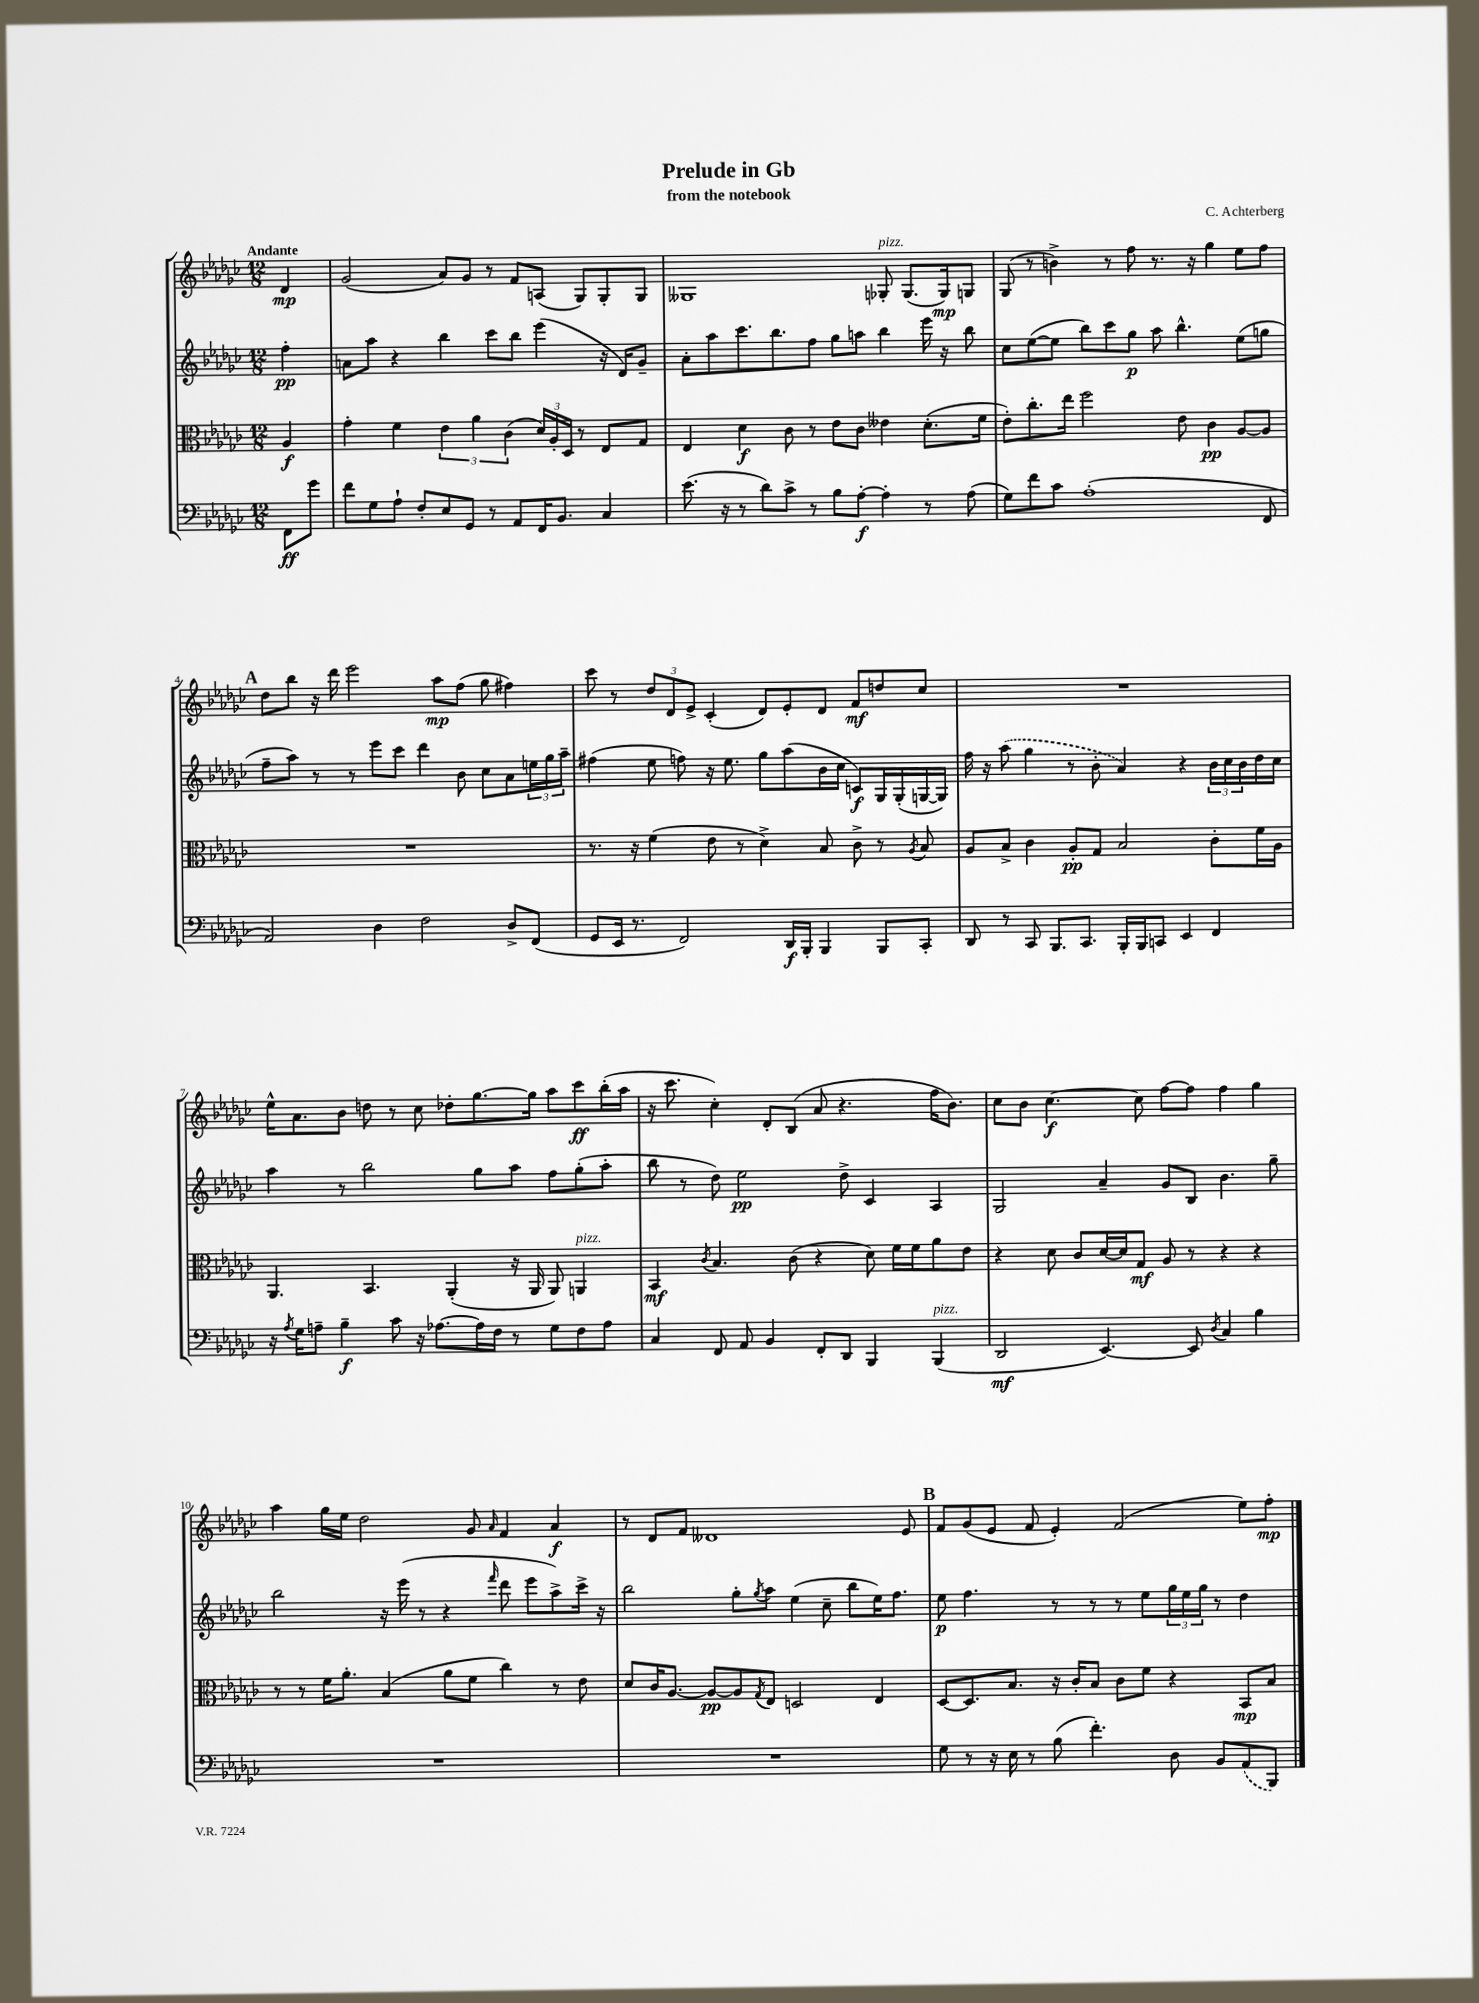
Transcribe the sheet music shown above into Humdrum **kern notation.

**kern	**dynam	**kern	**dynam	**kern	**dynam	**kern	**dynam
*part4	*part4	*part3	*part3	*part2	*part2	*part1	*part1
*staff4	*staff4	*staff3	*staff3	*staff2	*staff2	*staff1	*staff1
*clefF4	*	*clefC3	*	*clefG2	*	*clefG2	*
*k[b-e-a-d-g-c-]	*	*k[b-e-a-d-g-c-]	*	*k[b-e-a-d-g-c-]	*	*k[b-e-a-d-g-c-]	*
*M12/8	*	*M12/8	*	*M12/8	*	*M12/8	*
=	=	=	=	=	=	=	=
!	!	!	!	!	!	!LO:TX:a:B:t=Andante	!
8FF\L	ff	4A-/	f	4ff'\	pp	4d-/	mp
8g-\J	.	.	.	.	.	.	.
=1	=1	=1	=1	=1	=1	=1	=1
8f\L	.	4g-'\	.	8an\L	.	(2g-/	.
8G-\	.	.	.	8aa-\J	.	.	.
8A-`\J	.	4f\	.	4r	.	.	.
8F'/L	.	.	.	.	.	.	.
8E-/	.	6e-\	.	4bb-\	.	8a-/L)	.
8GG-/J	.	.	.	.	.	8g-/J	.
.	.	6a-\	.	.	.	.	.
8r	.	.	.	8ccc-\L	.	8r	.
.	.	(6c-\	.	.	.	.	.
8AA-/L	.	.	.	8bb-\J	.	8f/L	.
16FF/K	.	24d-/LL)	.	(4eee-\	.	(8An/J	.
.	.	24A-'/	.	.	.	.	.
8.BB-/J	.	.	.	.	.	.	.
.	.	24D-/JJ	.	.	.	.	.
.	.	8r	.	.	.	8G-/L)	.
4C-/	.	8E-/L	.	16r	.	8G-'/	.
.	.	.	.	16d-/KL)	.	.	.
.	.	8G-/J	.	8g-~/J	.	8G-/J	.
=2	=2	=2	=2	=2	=2	=2	=2
(8.e-\	.	4E-/	.	8a-'\L	.	1G--X	.
.	.	.	.	8aa-\	.	.	.
16r	.	.	.	.	.	.	.
8r	.	4d-\	f	8.ccc-\	.	.	.
8d-\L)	.	.	.	.	.	.	.
.	.	.	.	8.bb-\	.	.	.
8c-^\J	.	8c-\	.	.	.	.	.
8r	.	8r	.	8ff\J	.	.	.
8B-\L	.	8e-\L	.	8gg-\L	.	.	.
[8A-'\J	f	8c-\J	.	8aan\J	.	.	.
!	!	!	!	!	!	!LO:TX:a:i:t=pizz.	!
4A-'\]	.	4e--X\	.	4bb-\	.	8G-X'/	.
.	.	.	.	.	.	(8.G-/L	.
8r	.	(8.d-'\L	.	16eee-\	.	.	.
.	.	.	.	16r	.	16G-/k)	mp
(8A-\	.	.	.	8bb-\	.	8Gn/J	.
.	.	16f\Jk	.	.	.	.	.
=3	=3	=3	=3	=3	=3	=3	=3
8G-\L)	.	8e-'\L)	.	8cc-\L	.	(8G-/	.
8f\	.	8.cc-'\	.	([8ee-\	.	8r	.
8c-\J	.	.	.	8ee-\J]	.	4bn^\)	.
.	.	16ee-\Jk	.	.	.	.	.
(1A-'	.	2ff\	.	8bb-\L)	.	.	.
.	.	.	.	8ccc-\	.	8r	.
.	.	.	.	8gg-\J	p	8ff\	.
.	.	.	.	8aa-\	.	8.r	.
.	.	8e-\	.	4.bb-^^\	.	.	.
.	.	.	.	.	.	16r	.
.	.	4c-\	pp	.	.	4gg-\	.
.	.	[8A-/L	.	(8ee-\L	.	8ee-\L	.
8FF/	.	8A-/J]	.	8ggn\J	.	8ff\J	.
!!LO:LB:g=z
!!LO:REH:place=s1:t=A
=4	=4	=4	=4	=4	=4	=4	=4
2AA-/)	.	1.r	.	8ff~\L	.	8dd-\L	.
.	.	.	.	8aa-\J)	.	8bb-\J	.
.	.	.	.	8r	.	16r	.
.	.	.	.	.	.	16ddd-\	.
.	.	.	.	8r	.	2eee-\	.
4D-\	.	.	.	8eee-\L	.	.	.
.	.	.	.	8ccc-\J	.	.	.
2F\	.	.	.	4ddd-\	.	.	.
.	.	.	.	.	.	8aa-\L	mp
.	.	.	.	8b-\	.	(8ff\J	.
.	.	.	.	8cc-\L	.	8gg-\	.
8D-^/L	.	.	.	8a-\	.	4ff#X\)	.
(8FF/J	.	.	.	24een\L	.	.	.
.	.	.	.	24gg-\	.	.	.
.	.	.	.	24aa-~\JJ	.	.	.
=5	=5	=5	=5	=5	=5	=5	=5
8GG-/L	.	8.r	.	(4ff#X\	.	8ccc-\	.
16EE-/Jk	.	.	.	.	.	8r	.
8.r	.	16r	.	.	.	.	.
.	.	(4f\	.	8ee-\	.	12dd-/L	.
.	.	.	.	.	.	12d-/	.
2FF/)	.	.	.	8ffn\)	.	.	.
.	.	.	.	.	.	12e-^/J	.
.	.	8e-\	.	16r	.	(4c-'/	.
.	.	.	.	8.ee-\	.	.	.
.	.	8r	.	.	.	.	.
.	.	4d-^\)	.	8gg-\L	.	8d-/L)	.
16DD-/LL	f	.	.	(8aa-\	.	8e-'/	.
16BBB-'/JJ	.	.	.	.	.	.	.
4BBB-/	.	8B-/	.	16b-\L	.	8d-/J	.
.	.	.	.	16cc-\JJ	.	.	.
.	.	8c-^\	.	8cn/L)	f	8f/L	mf
8BBB-/L	.	8r	.	16G-/L	.	8ddn/	.
.	.	.	.	(16G-'/	.	.	.
.	.	8qA-/	.	.	.	.	.
8CC-'/J	.	8B-/	.	[16Gn/	.	8cc-/J	.
.	.	.	.	16G/JJ])	.	.	.
=6	=6	=6	=6	=6	=6	=6	=6
8DD-/	.	8A-/L	.	16ff\	.	1.r	.
.	.	.	.	16r	.	.	.
8r	.	8B-^/J	.	(8aa-\	.	.	.
8CC-/	.	4c-\	.	4gg-\	.	.	.
8.BBB-/L	.	.	.	.	.	.	.
.	.	8A-'/L	pp	8r	.	.	.
8.CC-/J	.	.	.	.	.	.	.
.	.	8G-/J	.	8b-'\	.	.	.
16BBB-'/LL	.	2B-/	.	4a-/)	.	.	.
16BBB-/J	.	.	.	.	.	.	.
8CCn/J	.	.	.	.	.	.	.
4EE-/	.	.	.	4r	.	.	.
4FF/	.	8c-'\L	.	24b-\LL	.	.	.
.	.	.	.	24cc-\	.	.	.
.	.	.	.	24b-\	.	.	.
.	.	16f\L	.	16dd-\	.	.	.
.	.	16A-\JJ	.	16cc-\JJ	.	.	.
!!LO:LB:g=z
=7	=7	=7	=7	=7	=7	=7	=7
16r	.	4.AA-/	.	4aa-\	.	16ee-^^\KL	.
8qA-/	.	.	.	.	.	.	.
16G-\KL	.	.	.	.	.	8.a-\	.
8An~\J	.	.	.	.	.	.	.
4B-~\	f	.	.	8r	.	8b-\J	.
.	.	4.BB-/	.	2bb-\	.	8ddn\	.
8c-\	.	.	.	.	.	8r	.
16r	.	.	.	.	.	8cc-\	.
[8.A-X\L	.	.	.	.	.	.	.
.	.	(4AA-'/	.	.	.	8dd-X'\L	.
16A-\L]	.	.	.	8gg-\L	.	[8.gg-\	.
16F\JJ	.	.	.	.	.	.	.
8r	.	16r	.	8aa-\J	.	.	.
.	.	16AA-/	.	.	.	16gg-\Jk]	.
8G-\L	.	8AA-/)	.	8ff\L	.	8aa-\L	.
!	!	!LO:TX:a:i:t=pizz.	!	!	!	!	!
8F\	.	4AAn/	.	(8gg-'\	.	8ccc-\	ff
8A-\J	.	.	.	8aa-'\J	.	(16bb-'\L	.
.	.	.	.	.	.	16aa-\JJ	.
=8	=8	=8	=8	=8	=8	=8	=8
4C-/	.	4BB-/	mf	8bb-\	.	16r	.
.	.	.	.	.	.	8.ccc-\	.
.	.	.	.	8r	.	.	.
.	.	8qc-/	.	.	.	.	.
8FF/	.	4.B-/	.	8dd-\)	.	4cc-'\)	.
8AA-/	.	.	.	2ee-\	pp	.	.
4BB-/	.	.	.	.	.	8d-'/L	.
.	.	(8c-\	.	.	.	(8B-/J	.
8FF'/L	.	4r	.	.	.	8a-/	.
8DD-/J	.	.	.	8dd-^\	.	4.r	.
4BBB-/	.	8d-\)	.	4c-/	.	.	.
.	.	16f\LL	.	.	.	.	.
.	.	16f\J	.	.	.	.	.
!LO:TX:a:i:t=pizz.	!	!	!	!	!	!	!
(4BBB-/	.	8a-\	.	4A-/	.	16ff\KL	.
.	.	.	.	.	.	8.b-\J)	.
.	.	8e-\J	.	.	.	.	.
=9	=9	=9	=9	=9	=9	=9	=9
2DD-/	mf	4r	.	2G-/	.	8cc-\L	.
.	.	.	.	.	.	8b-\J	.
.	.	8d-\	.	.	.	[4.cc-\	f
.	.	8c-/L	.	.	.	.	.
[4.EE-/)	.	[16d-/L	.	4a-~/	.	.	.
.	.	16d-/J]	.	.	.	.	.
.	.	8G-/J	mf	.	.	8cc-\]	.
.	.	8A-/	.	8g-/L	.	[8ff\L	.
8EE-/]	.	8r	.	8B-/J	.	8ff\J]	.
8qD-/	.	.	.	.	.	.	.
4C-/	.	4r	.	4.b-\	.	4ff\	.
4B-\	.	4r	.	.	.	4gg-\	.
.	.	.	.	8gg-~\	.	.	.
!!LO:LB:g=z
=10	=10	=10	=10	=10	=10	=10	=10
1.r	.	8r	.	2bb-\	.	4aa-\	.
.	.	8r	.	.	.	.	.
.	.	16f\KL	.	.	.	16gg-\LL	.
.	.	8.a-'\J	.	.	.	16ee-\JJ	.
.	.	.	.	.	.	2dd-\	.
.	.	(4B-/	.	16r	.	.	.
.	.	.	.	(16eee-\	.	.	.
.	.	.	.	8r	.	.	.
.	.	8a-\L	.	4r	.	.	.
.	.	8f\J	.	.	.	8g-/	.
.	.	.	.	16qqfff/	.	16qqa-/	.
.	.	4cc-\)	.	8ddd-\	.	4f/	.
.	.	.	.	8eee-\L	.	.	.
.	.	8r	.	8aa-^\)	.	4a-/	f
.	.	8e-\	.	16ccc-^\Jk	.	.	.
.	.	.	.	16r	.	.	.
=11	=11	=11	=11	=11	=11	=11	=11
1.r	.	8d-/L	.	2bb-\	.	8r	.
.	.	16c-/K	.	.	.	8d-/L	.
.	.	[8.A-/J	.	.	.	.	.
.	.	.	.	.	.	8f/J	.
.	.	8A-/L_	pp	.	.	1d--X	.
.	.	8A-/]	.	8gg-'\L	.	.	.
.	.	8qG-/	.	8qgg-/	.	.	.
.	.	8E-/J	.	8aa-\J	.	.	.
.	.	2Dn/	.	(4ee-\	.	.	.
.	.	.	.	8cc-~\	.	.	.
.	.	.	.	8bb-\L	.	.	.
.	.	4E-/	.	16ee-\K)	.	.	.
.	.	.	.	8.ff\J	.	.	.
.	.	.	.	.	.	8e-/	.
!!LO:REH:place=s1:t=B
=12	=12	=12	=12	=12	=12	=12	=12
8G-\	.	[8D-/L	.	8ee-\	p	8f/L	.
8r	.	8.D-/]	.	4.ff\	.	(8g-/	.
16r	.	.	.	.	.	8e-/J	.
16E-\	.	8.B-/J	.	.	.	.	.
8r	.	.	.	.	.	8f/	.
(8B-\	.	16r	.	8r	.	4e-'/)	.
.	.	16c-'/KL	.	.	.	.	.
4.f'\)	.	8B-/J	.	8r	.	.	.
.	.	8c-\L	.	8r	.	(2f/	.
.	.	8f\J	.	8ee-\L	.	.	.
8D-\	.	4r	.	24gg-\L	.	.	.
.	.	.	.	24ee-\	.	.	.
.	.	.	.	24gg-\JJ	.	.	.
8BB-/L	.	.	.	8r	.	.	.
(8AA-/	.	8BB-/L	mp	4dd-\	.	8ee-\L)	.
8BBB-/J)	.	8B-/J	.	.	.	8ff'\J	mp
==	==	==	==	==	==	==	==
*-	*-	*-	*-	*-	*-	*-	*-
